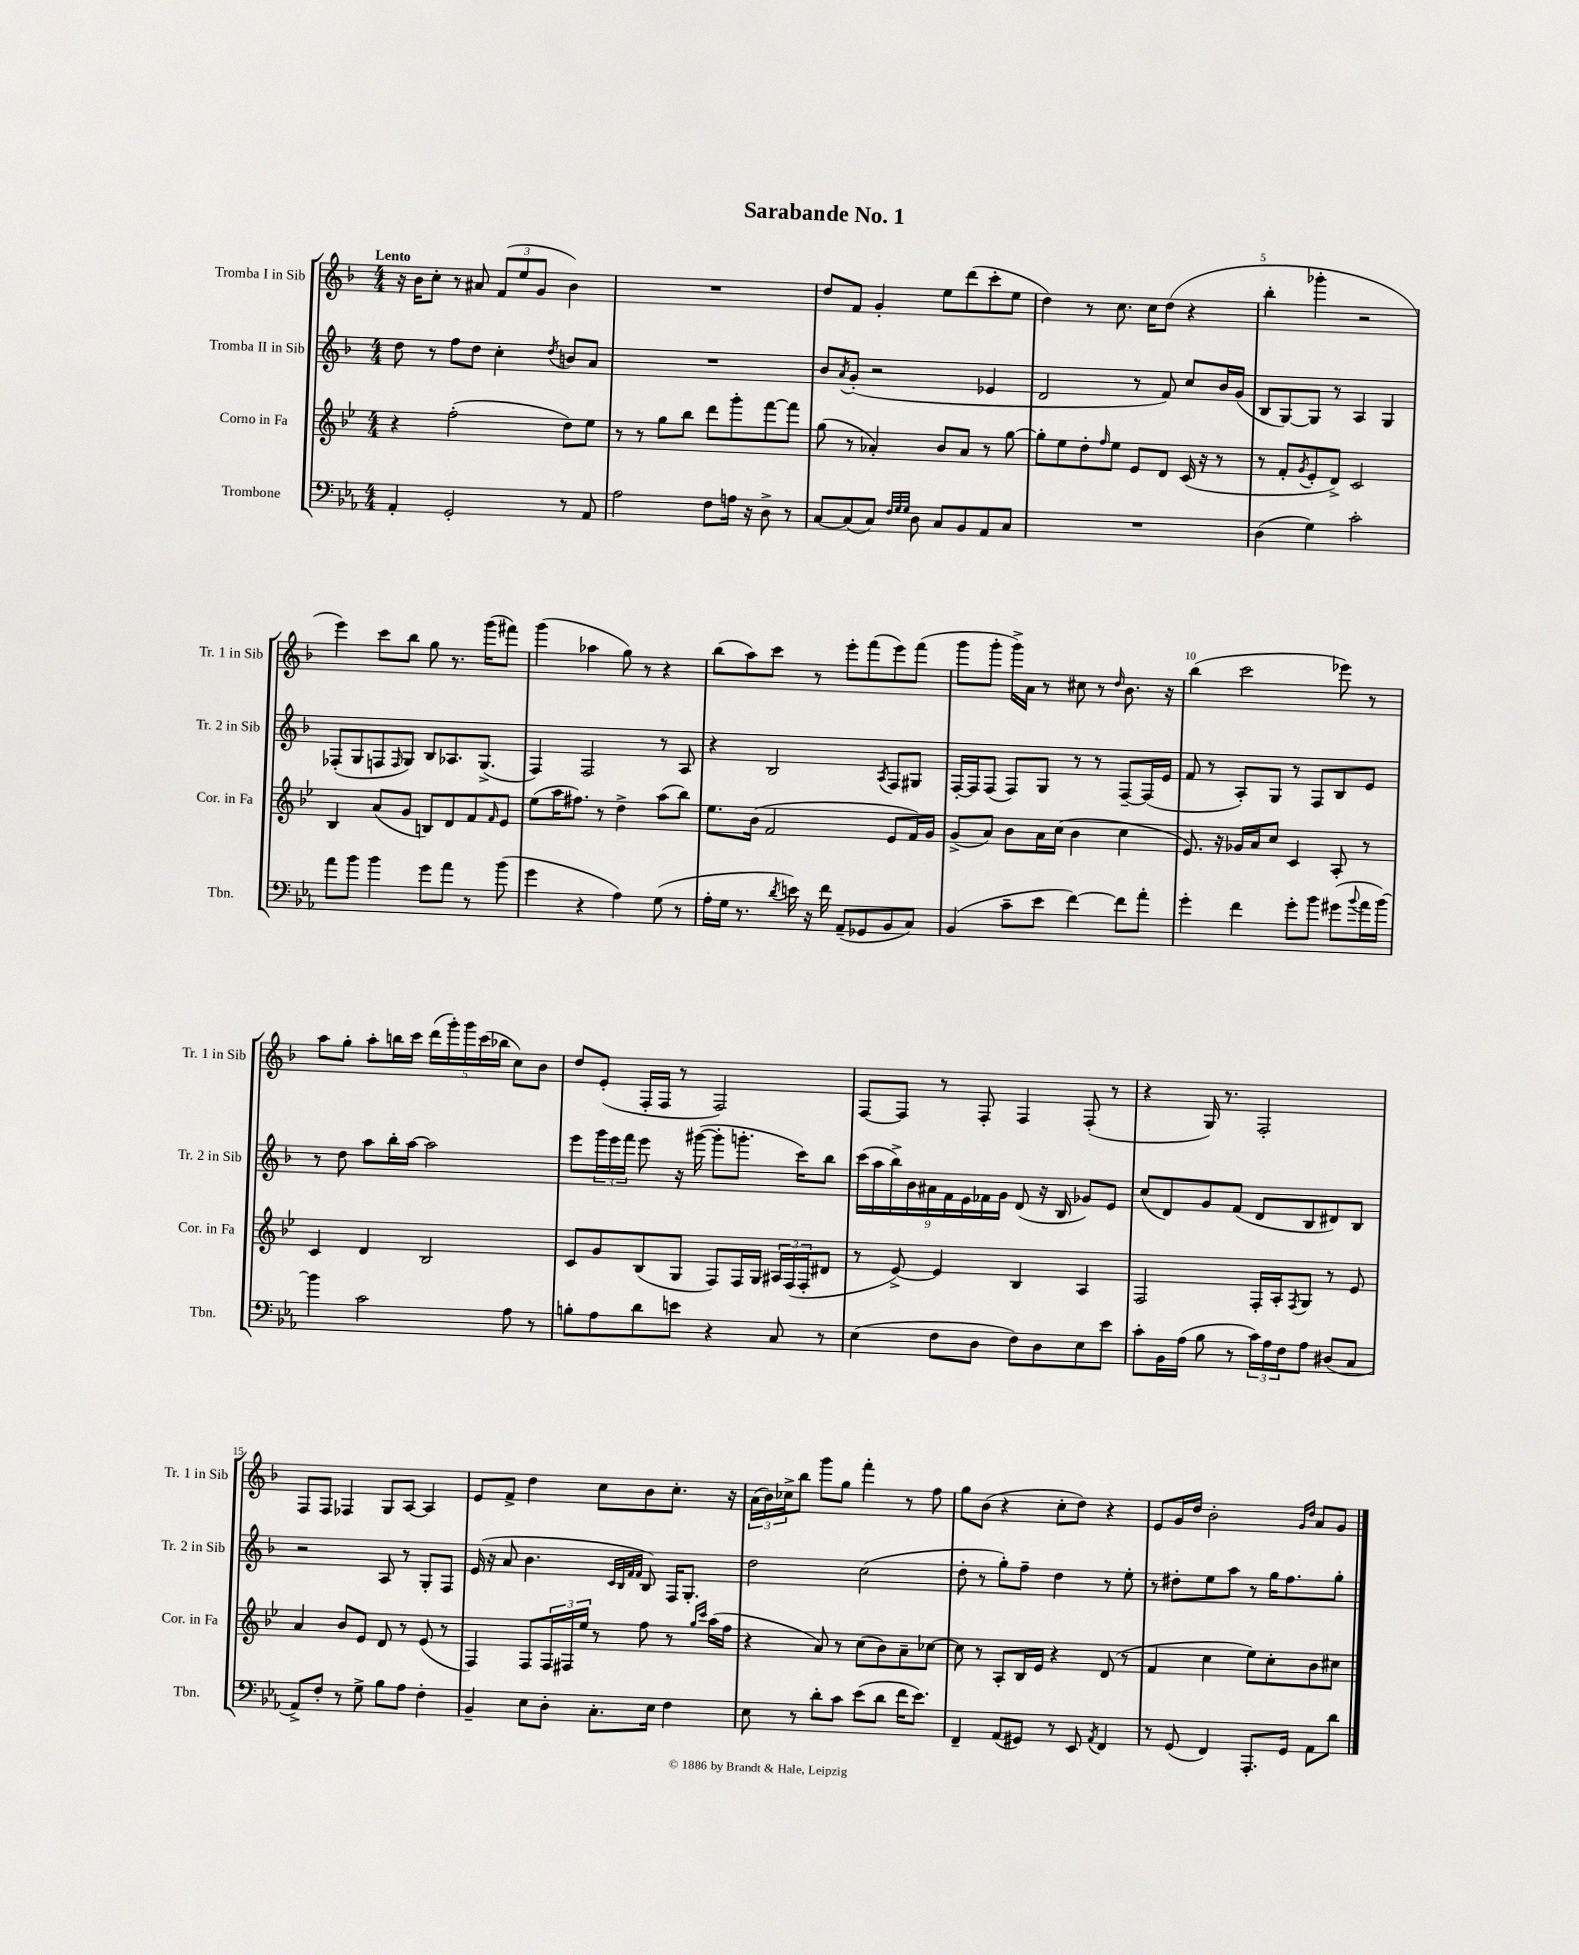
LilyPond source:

\header { title = "Sarabande No. 1" }
<<
\new StaffGroup <<
\new Staff = "s0" \with { instrumentName = "Tromba I in Sib" shortInstrumentName = "Tr. 1 in Sib" } {
    \clef treble \key f \major \numericTimeSignature \time 4/4 \tempo "Lento"
    r16 bes'16 c''8-. r8 ais'8 \tuplet 3/2 { f'8( e''8 g'8 } bes'4) |
    R1 |
    d''8 f'8 g'4-. e''8 d'''8( c'''8-. e''8 |
    d''4) r8 c''8. c''16 d''8( r4 |
    bes''4-. ges'''4-. r2 |
    e'''4) c'''8 bes''8 g''8 r8. g'''16( fis'''8) |
    g'''4( aes''4 g''8) r8 r4 |
    bes''8( a''8) c'''8 r8 e'''8-. f'''8( e'''8) f'''8( |
    g'''8 g'''8-. g'''16->) a'16 r8 cis''8 r8 \grace { d''16 } bes'8. r16 |
    bes''4( c'''2 ees'''8) r8 |
    a''8 g''8-. a''8-. b''16 c'''16 \tuplet 5/4 { d'''16( g'''16-.) g'''16 c'''16( bes''16 } c''8) bes'8 |
    d''8 e'8-.( f16-. f16 r8 f2) |
    f8~ f8 r8 f8-. f4 f8-.( r8 |
    r4 g16) r8. f2-. |
    f8 f8 fes4 g8 a8~ a4 |
    e'8 f'8-> d''4 c''8 bes'8 c''8.-. r16 |
    \tuplet 3/2 { a'16( bes'16) ces''16-> } bes''8 g'''8 g''8 f'''4-. r8 f''8 |
    g''8 bes'8( r4 c''8-. d''8) r4 |
    e'8 g'16 d''16 bes'2-. \grace { g'16 d''16 } a'8 g'8 \bar "|." |
}
\new Staff = "s1" \with { instrumentName = "Tromba II in Sib" shortInstrumentName = "Tr. 2 in Sib" } {
    \clef treble \key f \major \numericTimeSignature \time 4/4
    d''8 r8 f''8 d''8 c''4-. \acciaccatura { d''8 } b'8 a'8 |
    R1 |
    bes'8 \acciaccatura { a'8 } g'8-.( r2 ees'4 |
    d'2 r8 f'8) c''8 bes'16 g'16( |
    bes8 g8~) g8 r8 a4 g4 |
    fes8-.( g8 f8 \grace { f16 } g8) bes8 aes8. g8.->( |
    f4) f2 r8 a8 |
    r4 bes2 \acciaccatura { a8 } f8 gis8 |
    f16~-. f16 f8( f8) g8 r8 r8 f8~-- f16( e'16 |
    f'8 r8 a8-.) g8 r8 f8 bes8 e'8 |
    r8 d''8 a''8 bes''16-. a''16~ a''2 |
    e'''8 \tuplet 3/2 { g'''16 e'''16 f'''16 } e'''8 r16 gis'''16~( gis'''8-. g'''8.-. c'''16) bes''8 |
    \tuplet 9/8 { c'''16( a''16 bes''16->) bes'16 ais'16 f'16 e'16 fes'16 g'16 } d'8( r16 bes16 ges'8) e'8 |
    c''8( d'8) g'8 f'8( d'8 bes8 dis'8) bes8 |
    r2 a8 r8 g8-. f8 |
    e'16( r16 a'8 bes'4. \grace { c'32 bes32 f'32 f'32 } bes8) f16 g8.-. |
    d''2 c''2( |
    d''8-. r8 g''8-.) f''8-- d''4 r8 e''8-. |
    r8 dis''8-. e''8 a''8 r8 g''16 f''8. g''8-. \bar "|." |
}
\new Staff = "s2" \with { instrumentName = "Corno in Fa" shortInstrumentName = "Cor. in Fa" } {
    \clef treble \key bes \major \numericTimeSignature \time 4/4
    r4 f''2-.( d''8) ees''8 |
    r8 r8 g''8 bes''8 d'''8 g'''8-. f'''8~ f'''8 |
    g''8( r8 aes'4-.) bes'8 aes'8 r8 g''8~ |
    g''8-. ees''8 d''8-. \grace { f''16 } ees''8 ees'8 d'8 c'16( r16 r8 |
    r8 f'8-. \acciaccatura { g'8 } ees'8-. d'8->) c'2 |
    bes4 a'8( g'8 b8) d'8 f'8 \grace { f'16 } ees'8 |
    ees''8( a''16 fis''8.) r8 d''4-> a''8( bes''8) |
    ees''8. bes'16( f'2 ees'8 f'16) g'16 |
    g'8->( a'8) bes'8 a'16 c''16( bes'4 c''4 |
    ees'8.) r16 ges'16 a'16 c''8 c'4 a8-. r8 |
    c'4 d'4 bes2 |
    c'8 g'8 bes8( g8 f8) f16 g16 \tuplet 3/2 { ais16 f16( f16-. } dis'8 |
    r8 ees'8~->) ees'4 bes4 a4 |
    f2 f16-. a16-. \acciaccatura { f8 } g8 r8 ees'8 |
    a'4 bes'8 ees'8 d'8 r8 ees'8( r8 |
    f4) f8 \tuplet 3/2 { f16 fis16 ees''16 } r8 f''8 r8 \grace { g''16 c'''16 } a''16( f''16 |
    r4 a'8) r8 c''8( bes'8) a'8-- ces''8~ |
    ces''8 r8 a8-. bes16 ees'16 r4 d'8( r8 |
    f'4 c''4 ees''8) c''8-. bes'8 cis''8 \bar "|." |
}
\new Staff = "s3" \with { instrumentName = "Trombone" shortInstrumentName = "Tbn." } {
    \clef bass \key ees \major \numericTimeSignature \time 4/4
    aes,4-. g,2-. r8 aes,8 |
    aes2 f8 a16 r16 d8-> r8 |
    c8~ c8( c8) \grace { f32 g32 g32 } d8 c8 bes,8 aes,8 c8 |
    R1 |
    d4( g4) c'2-. |
    aes'8 bes'8 bes'4 g'8 aes'8 r8 bes'8( |
    g'4 r4 aes4) g8( r8 |
    aes16-. g16 r8. \acciaccatura { d'8 } e'16) r16 f'16 aes,8--( ges,8 bes,8 c8) |
    bes,4( c'8-- ees'8 f'4~) f'8 aes'8-. |
    g'4-. f'4 g'8-. bes'8 gis'8( \appoggiatura { bes'8 } aes'16 bes'16~) |
    bes'4 c'2 aes8 r8 |
    b8-. aes8 d'8 e'8 r4 c8 r8 |
    ees4( f8 d8 f8) d8 ees8 ees'8 |
    c'8-. bes,16 aes16( bes8 r8 \tuplet 3/2 { c'16) aes16 f16 } aes8 dis8( c8 |
    aes,8->) f8-. r8 g8-> bes8 aes8 f4-. |
    bes,4-- ees8 d8-. c8.-. ees16 f4 |
    ees8 r8 d'8-. c'8 ees'8( d'8 f'16 ees'8.) |
    f,4-- aes,8( gis,8) r8 ees,8 \acciaccatura { aes,8 } f,4 |
    r8 g,8( f,4) aes,,8.-. g,16 aes,8 d'8 \bar "|." |
}
>>
>>
\layout { \context { \Score \override BarNumber.break-visibility = ##(#f #t #t) barNumberVisibility = #(every-nth-bar-number-visible 5) } }
